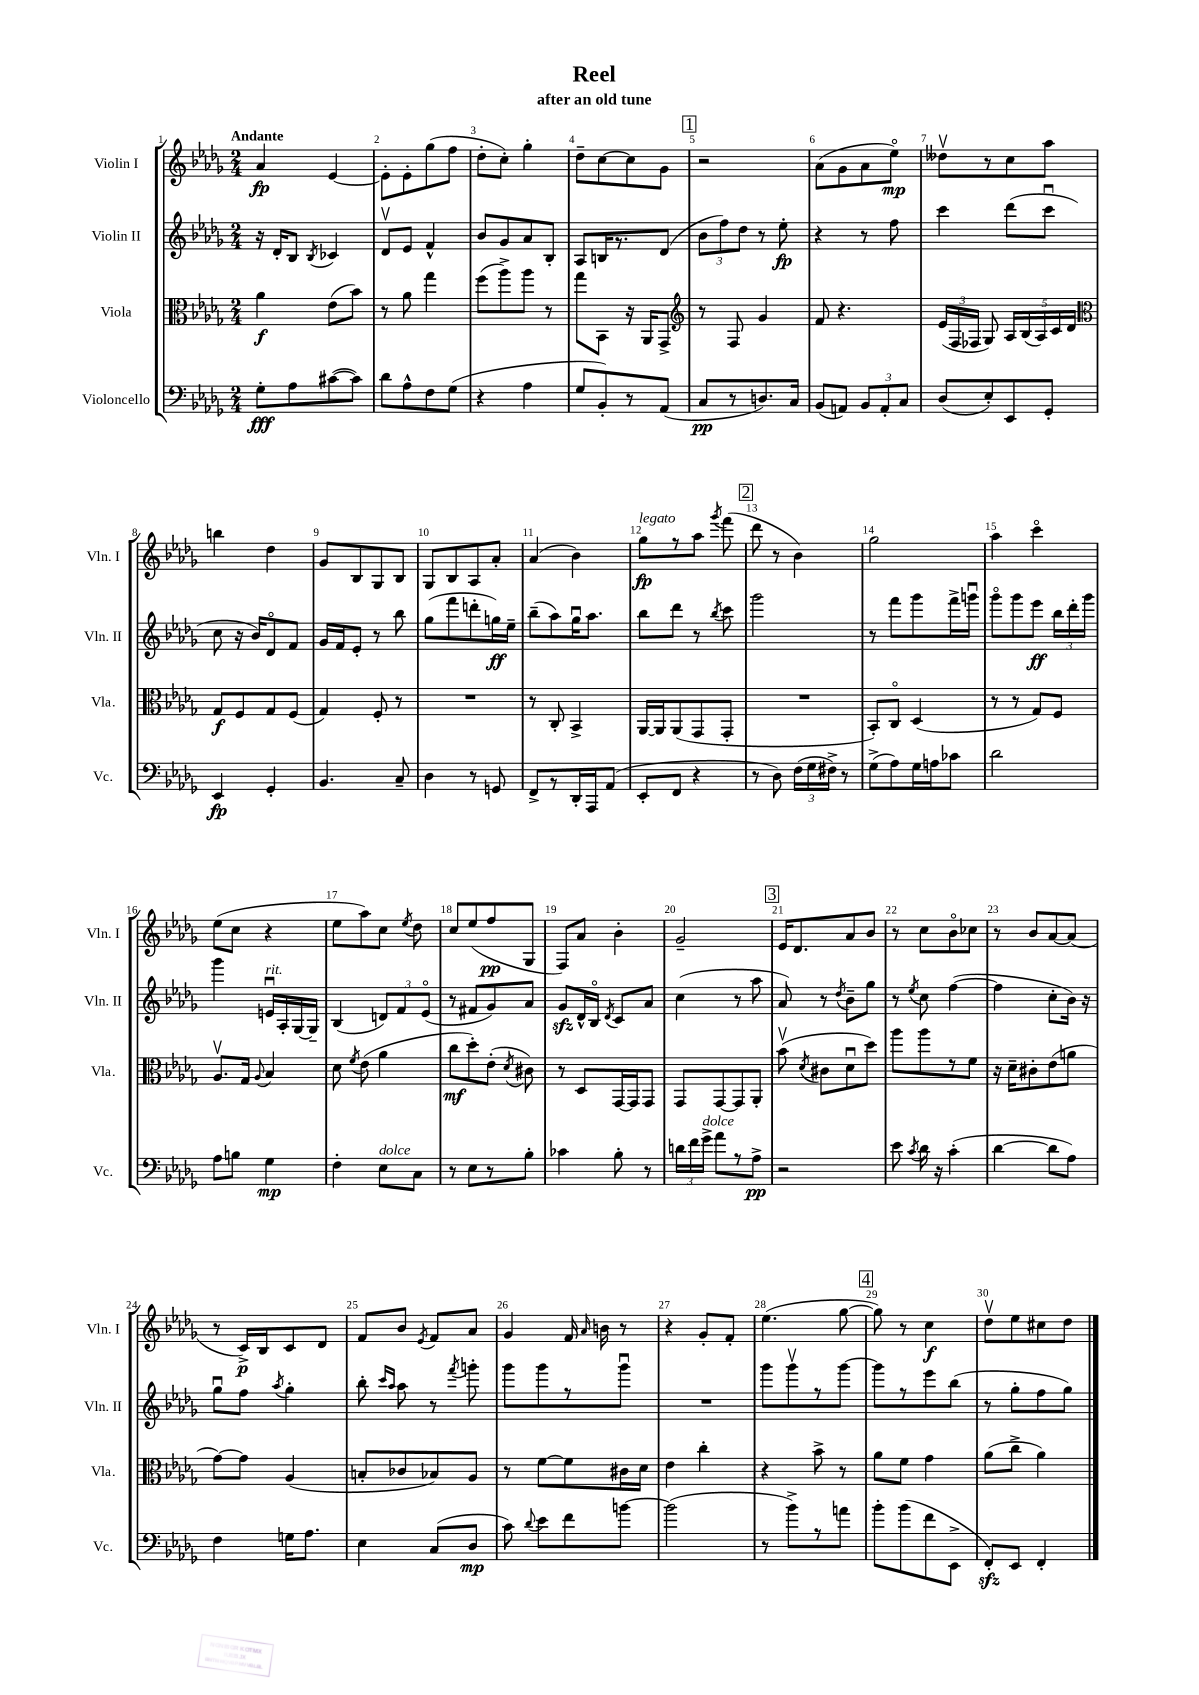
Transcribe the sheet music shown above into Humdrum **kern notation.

**kern	**dynam	**kern	**dynam	**kern	**dynam	**kern	**dynam
*part4	*part4	*part3	*part3	*part2	*part2	*part1	*part1
*staff4	*staff4	*staff3	*staff3	*staff2	*staff2	*staff1	*staff1
*I"Violoncello	*	*I"Viola	*	*I"Violin II	*	*I"Violin I	*
*I'Vc.	*	*I'Vla.	*	*I'Vln. II	*	*I'Vln. I	*
*clefF4	*	*clefC3	*	*clefG2	*	*clefG2	*
*k[b-e-a-d-g-]	*	*k[b-e-a-d-g-]	*	*k[b-e-a-d-g-]	*	*k[b-e-a-d-g-]	*
*M2/4	*	*M2/4	*	*M2/4	*	*M2/4	*
=1	=1	=1	=1	=1	=1	=1	=1
!	!	!	!	!	!	!LO:TX:a:B:t=Andante	!
8G-'\L	fff	4a-\	f	16r	.	4a-/	fp
.	.	.	.	16d-'/KL	.	.	.
8A-\	.	.	.	8B-/J	.	.	.
.	.	.	.	8qB-/	.	.	.
([8c#X\	.	(8e-\L	.	4c-X/	.	[4e-/	.
8c#\J])	.	8b-\J)	.	.	.	.	.
=2	=2	=2	=2	=2	=2	=2	=2
8d-\L	.	8r	.	8d-v/L	.	8e-'\L]	.
8A-^^\	.	8a-\	.	8e-/J	.	8e-'\	.
8F\	.	4gg-\	.	4f^^/	.	(8gg-\	.
(8G-\J	.	.	.	.	.	8ff\J	.
=3	=3	=3	=3	=3	=3	=3	=3
4r	.	(8ff\L	.	8b-/L	.	8dd-'\L	.
.	.	8aa-^\)	.	8g-/	.	8cc'\J)	.
4A-\	.	8aa-\J	.	8a-/	.	4gg-'\	.
.	.	8r	.	8B-'/J	.	.	.
=4	=4	=4	=4	=4	=4	=4	=4
8G-/L	.	8gg-\L	.	8A-/L	.	8dd-~\L	.
8BB-'/)	.	8BB-\J	.	16Bn/K	.	[8cc\	.
.	.	.	.	8.r	.	.	.
8r	.	16r	.	.	.	8cc\]	.
.	.	16AA-/KL	.	.	.	.	.
(8AA-/J	.	8GG-^/J	.	(8d-/J	.	8g-\J	.
!!LO:REH:place=s1:t=1
=5	=5	=5	=5	=5	=5	=5	=5
*	*	*clefG2	*	*	*	*	*
8C/L	pp	8r	.	12b-\L	.	2r	.
.	.	.	.	12ff\)	.	.	.
8r	.	8F/	.	.	.	.	.
.	.	.	.	12dd-\J	.	.	.
8.Dn/)	.	4g-/	.	8r	.	.	.
.	.	.	.	8ee-'\	fp	.	.
16C/Jk	.	.	.	.	.	.	.
=6	=6	=6	=6	=6	=6	=6	=6
(8BB-/L	.	8f/	.	4r	.	(8a-\L	.
8AAn/J)	.	4.r	.	.	.	8g-\	.
12BB-/L	.	.	.	8r	.	8a-\	.
12AA'/	.	.	.	.	.	.	.
.	.	.	.	8ff\	.	8ee-\J)	mp
12C/J	.	.	.	.	.	.	.
=7	=7	=7	=7	=7	=7	=7	=7
(8D-/L	.	(24e-/LL	.	4ccc\	.	8dd--Xv\L	.
.	.	24F/	.	.	.	.	.
.	.	24F-X/JJ	.	.	.	.	.
8E-'/)	.	8G-/)	.	.	.	8r	.
8EE-/	.	20A-/LL	.	(8ddd-\L	.	8cc\	.
.	.	(20B-/	.	.	.	.	.
.	.	20A-/)	.	.	.	.	.
8GG-'/J	.	.	.	8cccu\J	.	8aa-\J	.
.	.	20c/	.	.	.	.	.
.	.	20d-/JJ	.	.	.	.	.
!!LO:LB:g=z
=8	=8	=8	=8	=8	=8	=8	=8
*	*	*clefC3	*	*	*	*	*
4EE-/	fp	8G-/L	f	8cc\	.	4bbn\	.
.	.	8F/	.	16r	.	.	.
.	.	.	.	16b-/KL)	.	.	.
4GG-'/	.	8G-/	.	8d-/	.	4dd-\	.
.	.	(8F/J	.	8f/J	.	.	.
=9	=9	=9	=9	=9	=9	=9	=9
4.BB-/	.	4G-/)	.	16g-/LL	.	8g-/L	.
.	.	.	.	16f/J	.	.	.
.	.	.	.	8e-'/J	.	8B-/	.
.	.	8F'/	.	8r	.	8G-/	.
8C~/	.	8r	.	8bb-\	.	8B-/J	.
=10	=10	=10	=10	=10	=10	=10	=10
4D-\	.	2r	.	(8gg-\L	.	8G-/L	.
.	.	.	.	8fff\	.	8B-/	.
8r	.	.	.	8dddn'\	.	8A-/	.
8GGn/	.	.	.	16ggn\L)	ff	8a-'/J	.
.	.	.	.	16ee-~\JJ	.	.	.
=11	=11	=11	=11	=11	=11	=11	=11
8FF^/L	.	8r	.	(8bb-~\L	.	(4a-/	.
8r	.	8C'/	.	8aa-\)	.	.	.
16DD-'/L	.	4BB-^/	.	16gg-u\K	.	4b-\)	.
16AAA-/J	.	.	.	8.aa-\J	.	.	.
(8AA-/J	.	.	.	.	.	.	.
=12	=12	=12	=12	=12	=12	=12	=12
!	!	!	!	!	!	!LO:TX:a:i:t=legato	!
8EE-'/L	.	[16AA-/LL	.	8bb-\L	.	8gg-\L	fp
.	.	16AA-/J]	.	.	.	.	.
8FF/J	.	(8AA-/	.	8ddd-\J	.	8r	.
4r	.	8GG-/	.	8r	.	8aa-\J	.
.	.	.	.	8qbb-/	.	8qggg-/	.
.	.	8GG-'/J	.	8ccc\	.	(8fff\	.
!!LO:REH:place=s1:t=2
=13	=13	=13	=13	=13	=13	=13	=13
8r	.	2r	.	2ggg-\	.	8ddd-\	.
8D-\)	.	.	.	.	.	8r	.
(24F\LL	.	.	.	.	.	4b-\)	.
24G-\	.	.	.	.	.	.	.
24F#X^\JJ)	.	.	.	.	.	.	.
8r	.	.	.	.	.	.	.
=14	=14	=14	=14	=14	=14	=14	=14
(8G-^\L	.	8BB-'/L)	.	8r	.	2gg-\	.
8A-\)	.	8C/J	.	8fff\L	.	.	.
16G-\L	.	(4D-/	.	8ggg-\	.	.	.
16An\J	.	.	.	.	.	.	.
8c-X\J	.	.	.	16fff^\L	.	.	.
.	.	.	.	16gggnu\JJ	.	.	.
=15	=15	=15	=15	=15	=15	=15	=15
2d-\	.	8r	.	8ggg-\L	.	4aa-\	.
.	.	8r	.	8ggg-\	.	.	.
.	.	8G-/L)	.	8eee-\J	ff	4ccc\	.
.	.	8F/J	.	24bb-\LL	.	.	.
.	.	.	.	24ddd-'\	.	.	.
.	.	.	.	24ggg-\JJ	.	.	.
!!LO:LB:g=z
=16	=16	=16	=16	=16	=16	=16	=16
8A-\L	.	8.A-v/L	.	4ggg-\	.	(8ee-\L	.
8Bn\J	.	.	.	.	.	8cc\J	.
.	.	16G-/Jk	.	.	.	.	.
.	.	8qqA-/	.	.	.	.	.
!	!	!	!	!LO:TX:a:i:t=rit.	!	!	!
4G-\	mp	4B-/	.	16enu/LL	.	4r	.
.	.	.	.	16A-'/	.	.	.
.	.	.	.	[16G-/	.	.	.
.	.	.	.	16G-~/JJ]	.	.	.
=17	=17	=17	=17	=17	=17	=17	=17
4F'\	.	8d-\	.	(4B-/	.	8ee-\L	.
.	.	8qf/	.	.	.	.	.
.	.	(8e-\	.	.	.	8aa-\)	.
!LO:TX:a:i:t=dolce	!	!	!	!	!	!	!
8E-\L	.	4a-\	.	12dn/L)	.	8cc\J	.
.	.	.	.	12f/	.	.	.
.	.	.	.	.	.	8qee-/	.
8C\J	.	.	.	.	.	8dd-\	.
.	.	.	.	(12e-/J	.	.	.
=18	=18	=18	=18	=18	=18	=18	=18
8r	.	8cc\L	mf	8r	.	8cc/L	.
8E-\L	.	8dd-'\)	.	8f#X/L	.	(8ee-/	.
8r	.	(8e-'\J	.	8g-/)	.	8ff/	pp
.	.	8qd-/	.	.	.	.	.
8B-'\J	.	8c#X\)	.	8a-/J	.	8G-/J	.
=19	=19	=19	=19	=19	=19	=19	=19
4c-X\	.	8r	.	8g-zz/L	.	8F/L)	.
.	.	8D-/L	.	16d-^^/L	.	8a-/J	.
.	.	.	.	16B-/JJ	.	.	.
.	.	.	.	8qd-/	.	.	.
8B-'\	.	[16GG-/L	.	8c/L	.	4b-'\	.
.	.	16GG-/J]	.	.	.	.	.
8r	.	8GG-/J	.	8a-/J	.	.	.
=20	=20	=20	=20	=20	=20	=20	=20
24dn\LL	.	8GG-/L	.	(4cc\	.	2g-~/	.
24f\	.	.	.	.	.	.	.
!LO:TX:a:i:t=dolce	!	!	!	!	!	!	!
24g-^\JJ	.	.	.	.	.	.	.
8a-\L	.	[8GG-/	.	.	.	.	.
8r	.	8GG-/]	.	8r	.	.	.
8A-^\J	pp	8AA-'/J	.	8aa-\	.	.	.
!!LO:REH:place=s1:t=3
=21	=21	=21	=21	=21	=21	=21	=21
2r	.	(8b-v\	.	8a-/)	.	16e-/KL	.
.	.	.	.	.	.	8.d-/	.
.	.	8qd-/	.	.	.	.	.
.	.	8c#X\L	.	8r	.	.	.
.	.	.	.	8qdd-/	.	.	.
.	.	8d-u\	.	8b-~\L	.	8a-/	.
.	.	8dd-\J)	.	8gg-\J	.	8b-/J	.
=22	=22	=22	=22	=22	=22	=22	=22
8e-\	.	8aa-\L	.	8r	.	8r	.
8qc/	.	.	.	8qee-/	.	.	.
16d-\	.	8aa-\	.	8cc\	.	8cc\L	.
16r	.	.	.	.	.	.	.
(4c'\	.	8r	.	([4ff\	.	8b-\	.
.	.	8f\J	.	.	.	8cc-X\J	.
=23	=23	=23	=23	=23	=23	=23	=23
[4d-\	.	16r	.	4ff\]	.	8r	.
.	.	16d-~\KL	.	.	.	.	.
.	.	8c#X'\	.	.	.	8b-/L	.
8d-\L]	.	(8e-\	.	8cc'\L	.	[8a-/	.
8A-\J)	.	8an\J	.	16b-\Jk)	.	(8a-/J]	.
.	.	.	.	16r	.	.	.
!!LO:LB:g=z
=24	=24	=24	=24	=24	=24	=24	=24
4F\	.	[8g-\L)	.	8gg-u\L	.	8r	.
.	.	8g-\J]	.	8ff\J	.	16c^/LL)	p
.	.	.	.	.	.	16B-/J	.
.	.	.	.	8qaa-/	.	.	.
16Gn\KL	.	(4A-/	.	4gg-'\	.	8c/	.
8.A-\J	.	.	.	.	.	.	.
.	.	.	.	.	.	8d-/J	.
=25	=25	=25	=25	=25	=25	=25	=25
4E-\	.	8Bn'/L	.	8bb-'\	.	8f/L	.
.	.	.	.	16qqccc/LL	.	.	.
.	.	.	.	16qqaa-/JJ	.	.	.
.	.	8c-X/	.	8aa-\	.	8b-/J	.
.	.	.	.	.	.	8qe-/	.
(8C/L	.	8B-X/)	.	8r	.	8f/L	.
.	.	.	.	8qfff/	.	.	.
8D-/J	mp	8A-/J	.	8gggn'\	.	8a-/J	.
=26	=26	=26	=26	=26	=26	=26	=26
8c\)	.	8r	.	8ggg-\L	.	4g-/	.
8qqd-/	.	.	.	.	.	.	.
8e-\L	.	[8f\L	.	8ggg-\	.	.	.
8f\	.	8f\]	.	8r	.	16f/	.
.	.	.	.	.	.	16qqa-/	.
.	.	.	.	.	.	16bn\	.
[8bn\J	.	16c#X\L	.	8ggg-u\J	.	8r	.
.	.	16d-\JJ	.	.	.	.	.
=27	=27	=27	=27	=27	=27	=27	=27
(2b\]	.	4e-\	.	2r	.	4r	.
.	.	4cc'\	.	.	.	8g-'/L	.
.	.	.	.	.	.	8f'/J	.
=28	=28	=28	=28	=28	=28	=28	=28
8r	.	4r	.	8ggg-\L	.	(4.ee-\	.
8b-^\L)	.	.	.	8ggg-v\	.	.	.
8r	.	8b-^\	.	8r	.	.	.
8an\J	.	8r	.	[8ggg-\J	.	[8gg-\	.
!!LO:REH:place=s1:t=4
=29	=29	=29	=29	=29	=29	=29	=29
8b-'\L	.	8a-\L	.	8ggg-\L]	.	8gg-\])	.
(8b-\	.	8f\J	.	8r	.	8r	.
8f\	.	4g-\	.	8eee-\	.	4cc\	f
8EE-^\J	.	.	.	(8bb-\J	.	.	.
=30	=30	=30	=30	=30	=30	=30	=30
8FFzz'/L)	.	(8a-\L	.	8r	.	8dd-v\L	.
8EE-/J	.	8cc^\J	.	8gg-'\L	.	8ee-\	.
4FF'/	.	4a-\)	.	8ff\	.	8cc#X\	.
.	.	.	.	8gg-\J)	.	8dd-\J	.
==	==	==	==	==	==	==	==
*-	*-	*-	*-	*-	*-	*-	*-
